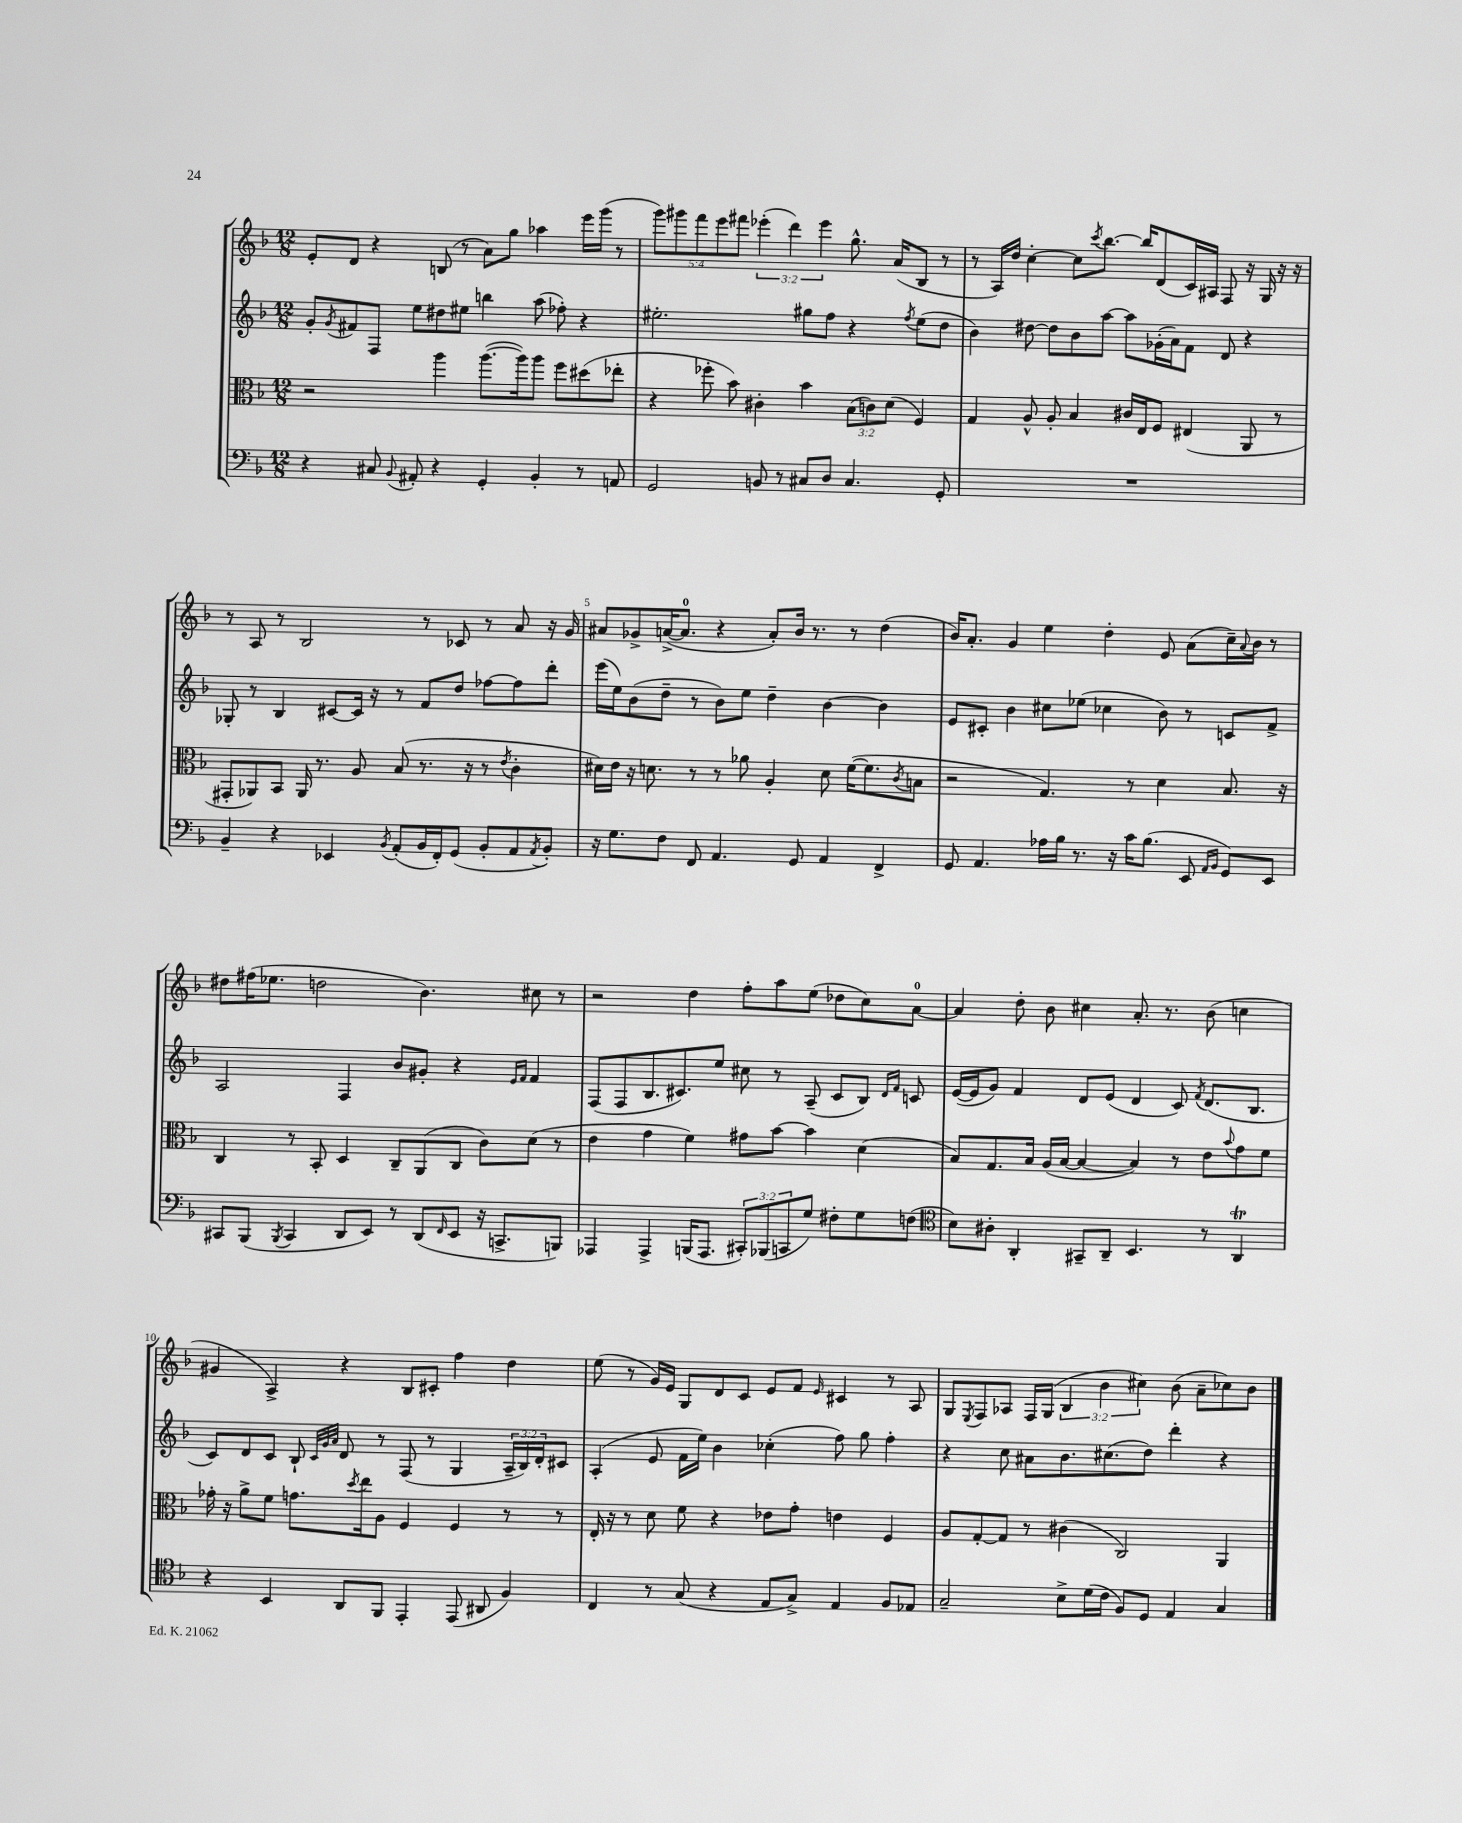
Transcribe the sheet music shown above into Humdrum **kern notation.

**kern	**kern	**kern	**kern
*part4	*part3	*part2	*part1
*staff4	*staff3	*staff2	*staff1
*clefF4	*clefC3	*clefG2	*clefG2
*k[b-]	*k[b-]	*k[b-]	*k[b-]
*M12/8	*M12/8	*M12/8	*M12/8
=1	=1	=1	=1
4r	2r	8g'/L	8e'/L
.	.	8qg/	.
.	.	8f#X/	8d/J
8C#X/	.	8F/J	4r
8qqBB-/	.	.	.
8AA#X'/	.	8ee\L	.
4r	4aa\	8dd#X\	(8Bn/
.	.	8ee#X\J	8r
4GG'/	([8.aa\L	4bbn\	8a\L)
.	.	.	8gg\J
.	16aa\k])	.	.
4BB-'/	8aa\J	(8aa\	4aa-X\
.	8ff\L	8ff-X'\)	.
8r	(8dd#X\	4r	16eee\LL
.	.	.	(16ggg\JJ
8AAn/	8ee-X'\J	.	8r
=2	=2	=2	=2
2GG/	4r	2.ee#X'\	10ggg\L)
.	.	.	10ggg#X\
.	.	.	10fff\
.	8ff-X'\	.	.
.	.	.	10eee\
.	8b-\)	.	.
.	.	.	10fff#X\J
8BBn/	4c#X'\	.	(6eee-X'\
8r	.	.	.
.	.	.	6ddd\)
8C#X/L	4b-\	8gg#X\L	.
.	.	.	6eee-\
8D/J	.	8ff\J	.
4.C#/	(12B-\L	4r	8.gg^^\
.	12cn\)	.	.
.	(12d\J	.	.
.	.	.	(16a/KL
.	.	8qff/	.
.	4F/)	(8ee#\L	8B-/J
8GG'/	.	8dd\J	8r
=3	=3	=3	=3
1.r	4G/	4b-\)	8r
.	.	.	16A/LL)
.	.	.	16dd/JJ
.	8A^^/	[8dd#X\	[4cc'\
.	8A'/	8dd#\L]	.
.	4B-/	8b-\	8cc\L]
.	.	.	8qccc/
.	.	[8aa\J	[8.bb-\J
.	16c#X/LL	8aa\L]	.
.	16E/J	.	16bb-/KL]
.	8F/J	(16g-X'\L	(8d/
.	.	16a\J)	.
.	(4E#X/	8f\J	16c/L)
.	.	.	16A#X/JJ
.	.	8d/	8F/
.	8AA/	4r	16r
.	.	.	16G/
.	8r	.	16r
.	.	.	16r
!!LO:LB:g=z
=4	=4	=4	=4
4BB-~/	8GG#X'/L	8G-X'/	8r
.	8AA-X/)	8r	8A/
4r	8BB-/J	4B-/	8r
.	16AA-/	.	2B-/
.	8.r	.	.
4EE-X/	.	[8c#X/L	.
.	8A/	16c#/Jk]	.
.	.	16r	.
8qBB-/	.	.	.
(8AA'/L	(8B-/	8r	.
16BB-/L	8.r	8f/L	8r
16FF'/J)	.	.	.
(8GG/J	.	8dd/J	8c-X/
.	16r	.	.
8BB-'/L	8r	[8ff-X\L	8r
.	8qe/	.	.
8AA/	4c'\	8ff-\]	8a/
8qAA/	.	.	.
8BB-'/J)	.	8ddd'\J	16r
.	.	.	16g/
=5	=5	=5	=5
16r	16d#X\LL)	(16eee\LL	8a#X/L
8.G\L	16e\JJ	16ee\J)	.
.	16r	(8b-\	8g-X^/
.	8.dn\	.	.
8F\J	.	8dd~\J	([16an^/K
.	.	.	8.a/J]
8FF/	8r	8r	.
4.AA/	8r	8b-\L)	4r
.	8a-X\	8ee\J	.
.	4A'/	4dd~\	8a'/L)
8GG/	.	.	16b-/Jk
.	.	.	8.r
4AA/	8d\	[4b-\	.
.	([16f\KL	.	8r
.	8.f\]	.	.
4FF^/	.	4b-\]	(4dd\
.	8qc/	.	.
.	8Bn\J	.	.
=6	=6	=6	=6
8GG/	2r	8e/L	16b-/KL)
.	.	.	8.a'/J
4.AA/	.	8c#X'/J	.
.	.	4b-\	4g/
16A-X\LL	4.G/)	8cc#X\L	4ee\
16B-\JJ	.	.	.
8.r	.	(8ee-X\J	.
.	.	4cc-X\	4dd'\
16r	.	.	.
16c\KL	8r	.	.
(8.B-\J	.	.	.
.	4d\	8b-\)	8e/
8EE/	.	8r	(8a\L
16qqAA/LL	.	.	.
16qqBB-/JJ	.	.	.
8GG/L)	8.B-/	8cn/L	16cc~\L)
.	.	.	8qqa/
.	.	.	16b-\JJ
8EE/J	.	8f^/J	8r
.	16r	.	.
!!LO:LB:g=z
=7	=7	=7	=7
8CC#X/L	4C/	2A/	8dd#X\L
(8BBB-/J	.	.	(16ff#X\K
.	.	.	8.ee-X\J
8qBBB-/	.	.	.
4CC#/	8r	.	.
.	8BB-'/	.	2ddn\
8DD/L	4D/	4F/	.
8EE/J)	.	.	.
8r	8C~/L	8b-/L	.
(8DD/L	(8AA/	8g#X'/J	4.b-\)
16qqFF/	.	.	.
8EE/J	8C/J	4r	.
16r	8c\L)	.	.
8.CCn^/L	.	.	.
.	.	16qqe/LL	.
.	.	16qqf/JJ	.
.	(8d\J	4f/	8cc#X\
8BBBn/J)	8r	.	8r
=8	=8	=8	=8
4AAA-X/	4e\	(8F/L	2r
.	.	8F/	.
4AAA-^/	4g\	8.B-/	.
.	.	8.c#X/)	.
(16BBBn/KL	4f\)	.	4dd\
8.AAA-/J	.	.	.
.	.	8ee/J	.
12CC#X'/L)	8g#X\L	8cc#X\	8ff'\L
(12BBB-X/	.	.	.
.	[8b-\J	8r	8aa\
12CCn/	.	.	.
8G/J)	4b-\]	(8A~/	(8ee\J
8F#X'\L	.	8c#/L	8dd-X\L
8G\	(4d\	8B-/J)	8cc\)
.	.	16qqd/LL	.
.	.	16qqf/JJ	.
(8Fn\J	.	8cn/	[8a\J
=9	=9	=9	=9
*clefC4	*	*	*
8B-\L)	8B-/L)	([16e/LL	4a/]
.	.	16e/J]	.
8A#X'\J	8.G/	8g/J)	.
4AA'/	.	4f/	8dd'\
.	16B-/Jk	.	.
.	(16A/LL	.	8b-\
.	[16B-/JJ	.	.
8GG#X~/L	4B-/_	8d/L	4cc#X\
8AA~/J	.	(8e/J	.
4.BB-/	4B-/])	4d/	8.a'/
.	.	.	8.r
.	8r	8c/)	.
.	.	8qf/	.
8r	8e\L	(8.d/L	(8b-\
.	8qqb-/	.	.
4AAt/	8g\	.	4ccn\
.	.	8.B-/J	.
.	8f\J	.	.
!!LO:LB:g=z
=10	=10	=10	=10
4r	16g-X'\	8c/L)	4g#X/
.	16r	.	.
.	8a^\L	8d/	.
4BB-/	8f\J	8c/J	4A^/)
.	8.gn\L	8B-`/	.
.	.	32qqc/LLL	.
.	.	32qqg/	.
.	.	32qqa/JJJ	.
8AA/L	.	8d/	4r
.	8qdd/	.	.
.	16ee\k	.	.
8FF/J	8A\J	8r	.
4EE'/	4F/	(8F/	8B-/L
.	.	8r	8c#X'/J
(8EE/	4F/	4G/	4ff\
8AA#X/	.	.	.
4F/)	8r	24A~/LL	4dd\
.	.	24B-/)	.
.	.	24d'/J	.
.	8r	8c#X/J	.
=11	=11	=11	=11
4C/	16E'/	(4A'/	(8ee\
.	16r	.	.
.	8r	.	8r
8r	8d\	8e/	16g/LL)
.	.	.	16e/JJ
(8G/	8f\	16f\LL	8G/L
.	.	16ee\JJ)	.
4r	4r	4b-\	8d/
.	.	.	8c/J
8E/L	8e-X\L	(4cc-X'\	8e/L
8G^/J)	8g'\J	.	8f/J
.	.	.	16qqe/
4E/	4en\	8ff\)	4c#X/
.	.	8gg\	.
8F/L	4F/	4ff'\	8r
8E-X/J	.	.	8A/
=12	=12	=12	=12
2G~/	8A/L	4r	8G/L
.	.	.	8qE/
.	[8G'/	.	8F/
.	8G/J]	8cc\	8A-X/J
.	8r	8a#X\L	16F/LL
.	.	.	(16G/JJ
8B-^\L	(4c#X\	8.b-\	6B-/
(16d\L	.	.	.
.	.	.	6b-\
16c\JJ	.	(8.cc#X\	.
8F/L)	2C/)	.	.
.	.	.	6cc#X\)
8D/J	.	8dd\J)	.
4E/	.	4ddd'\	(8b-\
.	.	.	8a~\L
4G/	4AA/	4r	8cc-X\)
.	.	.	8b-\J
==	==	==	==
*-	*-	*-	*-
